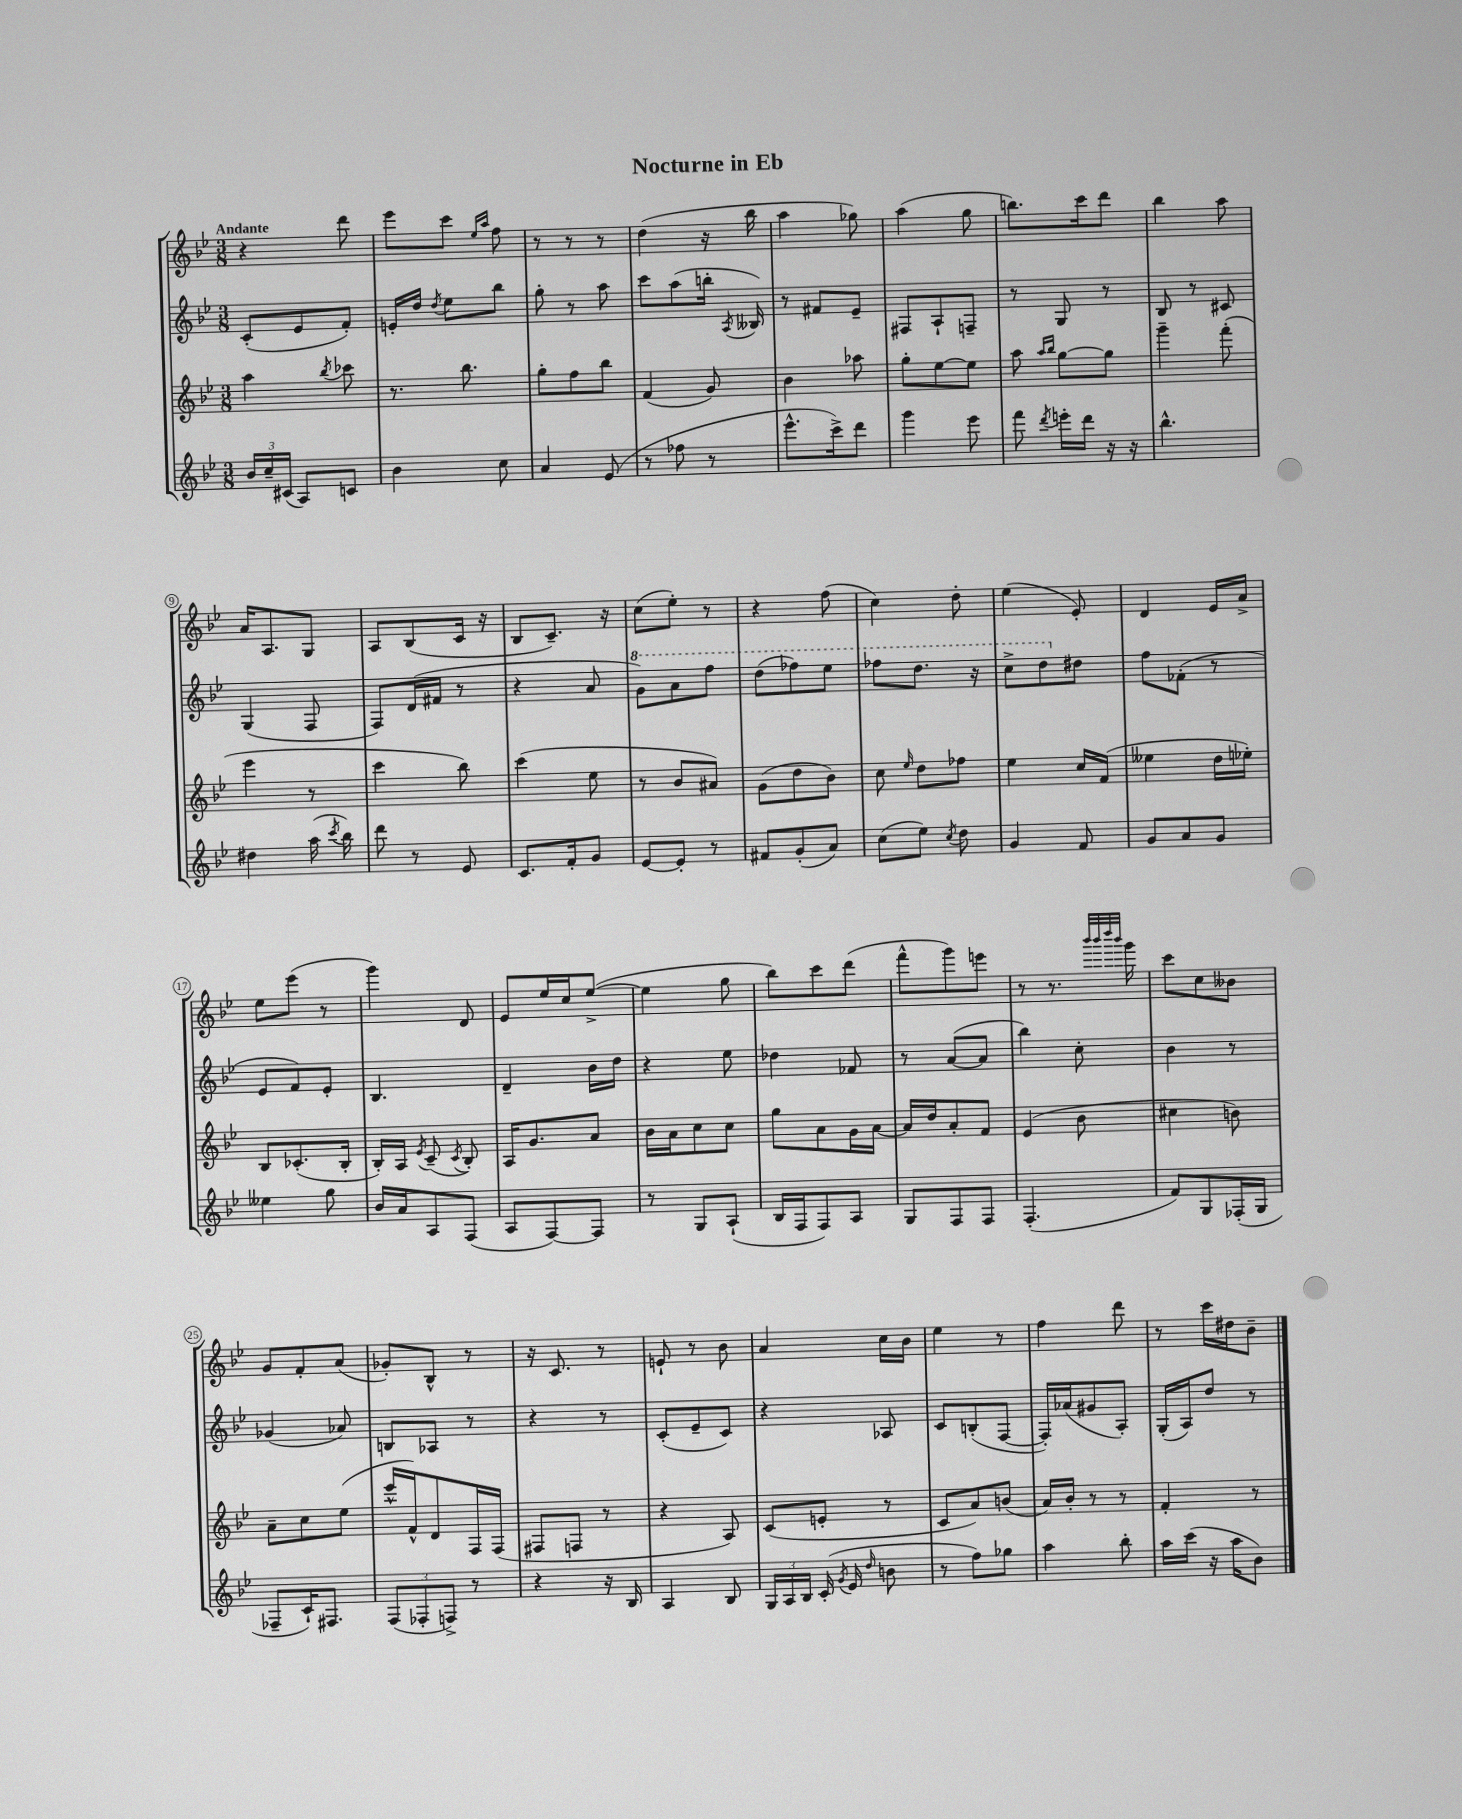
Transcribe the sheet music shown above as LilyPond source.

\header { title = "Nocturne in Eb" }
<<
\new StaffGroup <<
\new Staff = "s0" {
    \clef treble \key bes \major \numericTimeSignature \time 3/8 \tempo "Andante"
    \autoBeamOff r4 d'''8 |
    ees'''8[ c'''8] \grace { ees''16[ a''16] } f''8 |
    r8 r8 r8 |
    d''4( r16 bes''16 |
    a''4 ges''8) |
    a''4( g''8 |
    b''8.[) c'''16 d'''8] |
    bes''4 a''8 |
    a'16[ a8. g8] |
    a8[ bes8( c'16] r16 |
    bes8[ c'8.]--) r16 |
    c''8[( ees''8]-.) r8 |
    r4 f''8( |
    c''4) d''8-. |
    ees''4( ees'8-.) |
    d'4 ees'16[ a'16]-> |
    ees''8[ ees'''8]( r8 |
    g'''4) d'8 |
    ees'8[ ees''16 c''16 ees''8]~->( |
    ees''4 g''8 |
    bes''8[) c'''8 d'''8]( |
    f'''8[-^ g'''8) e'''8] |
    r8 r8. \grace { bes'''32[ bes'''32 d''''32 bes'''32] } g'''16 |
    c'''8[ c''8 beses'8] |
    g'8[ f'8-. a'8]( |
    ges'8[-.) bes8]-^ r8 |
    r16 c'8. r8 |
    e'8-! r8 bes'8 |
    a'4 c''16[ bes'16] |
    ees''4 r8 |
    f''4 d'''8 |
    r8 c'''16[ dis''16 bes'8]-- \bar "|." |
}
\new Staff = "s1" {
    \clef treble \key bes \major \numericTimeSignature \time 3/8
    \autoBeamOff c'8[-.( ees'8 f'8]-.) |
    e'16[-. d''16] \acciaccatura { d''8 } ees''8[ bes''8] |
    g''8-. r8 a''8 |
    c'''8[ a''8( b''16]-. \acciaccatura { a8 } beses16) |
    r8 fis'8[ ees'8]-- |
    fis8[ a8-! f8]-- |
    r8 g8 r8 |
    bes8 r8 cis'8 |
    g4( f8 |
    f8[) d'16( fis'16] r8 |
    r4 a'8 |
    \ottava #1 g''8[) a''8 f'''8] |
    d'''8[( fes'''8) ees'''8] |
    fes'''8[ d'''8.] r16 |
    c'''8[-> d'''8 \ottava #0 dis''8] |
    f''8[ fes'8]-.( r8 |
    ees'8[ f'8) ees'8]-. |
    bes4. |
    d'4-- bes'16[ d''16] |
    r4 ees''8 |
    des''4 fes'8 |
    r8 a'8[~( a'8] |
    bes''4) c''8-. |
    bes'4 r8 |
    ges'4( aes'8) |
    b8[ aes8] r8 |
    r4 r8 |
    c'8[-.( ees'8-- c'8]) |
    r4 aes8 |
    c'8[ b8-.( f8]~ |
    f16[-.) aes'16( gis'8 a8]-.) |
    g16[-.( a16) d''8] r8 \bar "|." |
}
\new Staff = "s2" {
    \clef treble \key bes \major \numericTimeSignature \time 3/8
    \autoBeamOff a''4 \acciaccatura { bes''8 } ces'''8 |
    r8. bes''8. |
    g''8[-. f''8 bes''8] |
    f'4( g'8) |
    bes'4 aes''8 |
    g''8[-. ees''8~ ees''8] |
    a''8 \grace { a''16[ bes''16] } g''8[~ g''8] |
    g'''4-- f'''8-.( |
    ees'''4 r8 |
    c'''4 bes''8) |
    c'''4( ees''8 |
    r8 bes'8[ ais'8]) |
    g'8[( d''8 bes'8]) |
    c''8 \grace { ees''16 } d''8[ fes''8] |
    ees''4 c''16[ f'16]( |
    eeses''4 d''16[ ees''16]-.) |
    bes8[ ces'8.-.( bes16]-. |
    bes16[-.) a16] \acciaccatura { ees'8 } c'8--( \acciaccatura { c'8 } bes8-.) |
    a16[ g'8. a'8] |
    bes'16[ a'16 c''8 c''8] |
    g''8[ a'8 g'16 a'16]~ |
    a'16[ d''16 a'8-. f'8] |
    ees'4( bes'8 |
    cis''4 b'8) |
    a'8[-- c''8 ees''8]( |
    ees'''16[-^ f'16-^) d'8 f16 f16]( |
    fis8[ f8] r8 |
    r4 a8) |
    c'8[( e'8]-. r8 |
    c'8[ a'8) b'8]( |
    a'16[) bes'16]-. r8 r8 |
    f'4-. r8 \bar "|." |
}
\new Staff = "s3" {
    \clef treble \key bes \major \numericTimeSignature \time 3/8
    \autoBeamOff \tuplet 3/2 { bes'16[ c''16-- cis'16]( } a8[) c'8] |
    bes'4 c''8 |
    a'4 ees'8( |
    r8 fes''8 r8 |
    ees'''8.[-^ c'''16->) d'''8] |
    g'''4 ees'''8 |
    f'''8 \acciaccatura { d'''8 } e'''16[-. d'''16] r16 r16 |
    bes''4.-^ |
    dis''4 a''16( \acciaccatura { c'''8 } bes''16) |
    d'''8 r8 ees'8 |
    c'8.[ f'16-. g'8] |
    ees'8[~ ees'8]-. r8 |
    fis'8[ g'8-.( a'8]) |
    c''8[( ees''8]) \acciaccatura { c''8 } d''8 |
    g'4 f'8 |
    g'8[ a'8 g'8] |
    eeses''4 g''8 |
    bes'16[ a'16 a8 f8]( |
    a8[ f8~) f8] |
    r8 g8[ a8]-!( |
    bes16[ f16 f8) a8] |
    g8[ f8 f8] |
    f4.-.( |
    f'8[) g8 fes16-.( g16] |
    fes8[-- c'16-!) fis8.] |
    \tuplet 3/2 { f8[( fes8-. f8]->) } r8 |
    r4 r16 bes16 |
    a4 bes8 |
    \tuplet 3/2 { g16[ a16 bes16] } c'16-.( \acciaccatura { g'8 } ees'16 \grace { d''16 } b'8 |
    r8 f''8[) ges''8] |
    a''4 bes''8-. |
    a''16[ c'''16]( r16 a''16[ bes'8]) \bar "|." |
}
>>
>>
\layout { \context { \Score \override BarNumber.stencil = #(make-stencil-circler 0.1 0.3 ly:text-interface::print) } }
